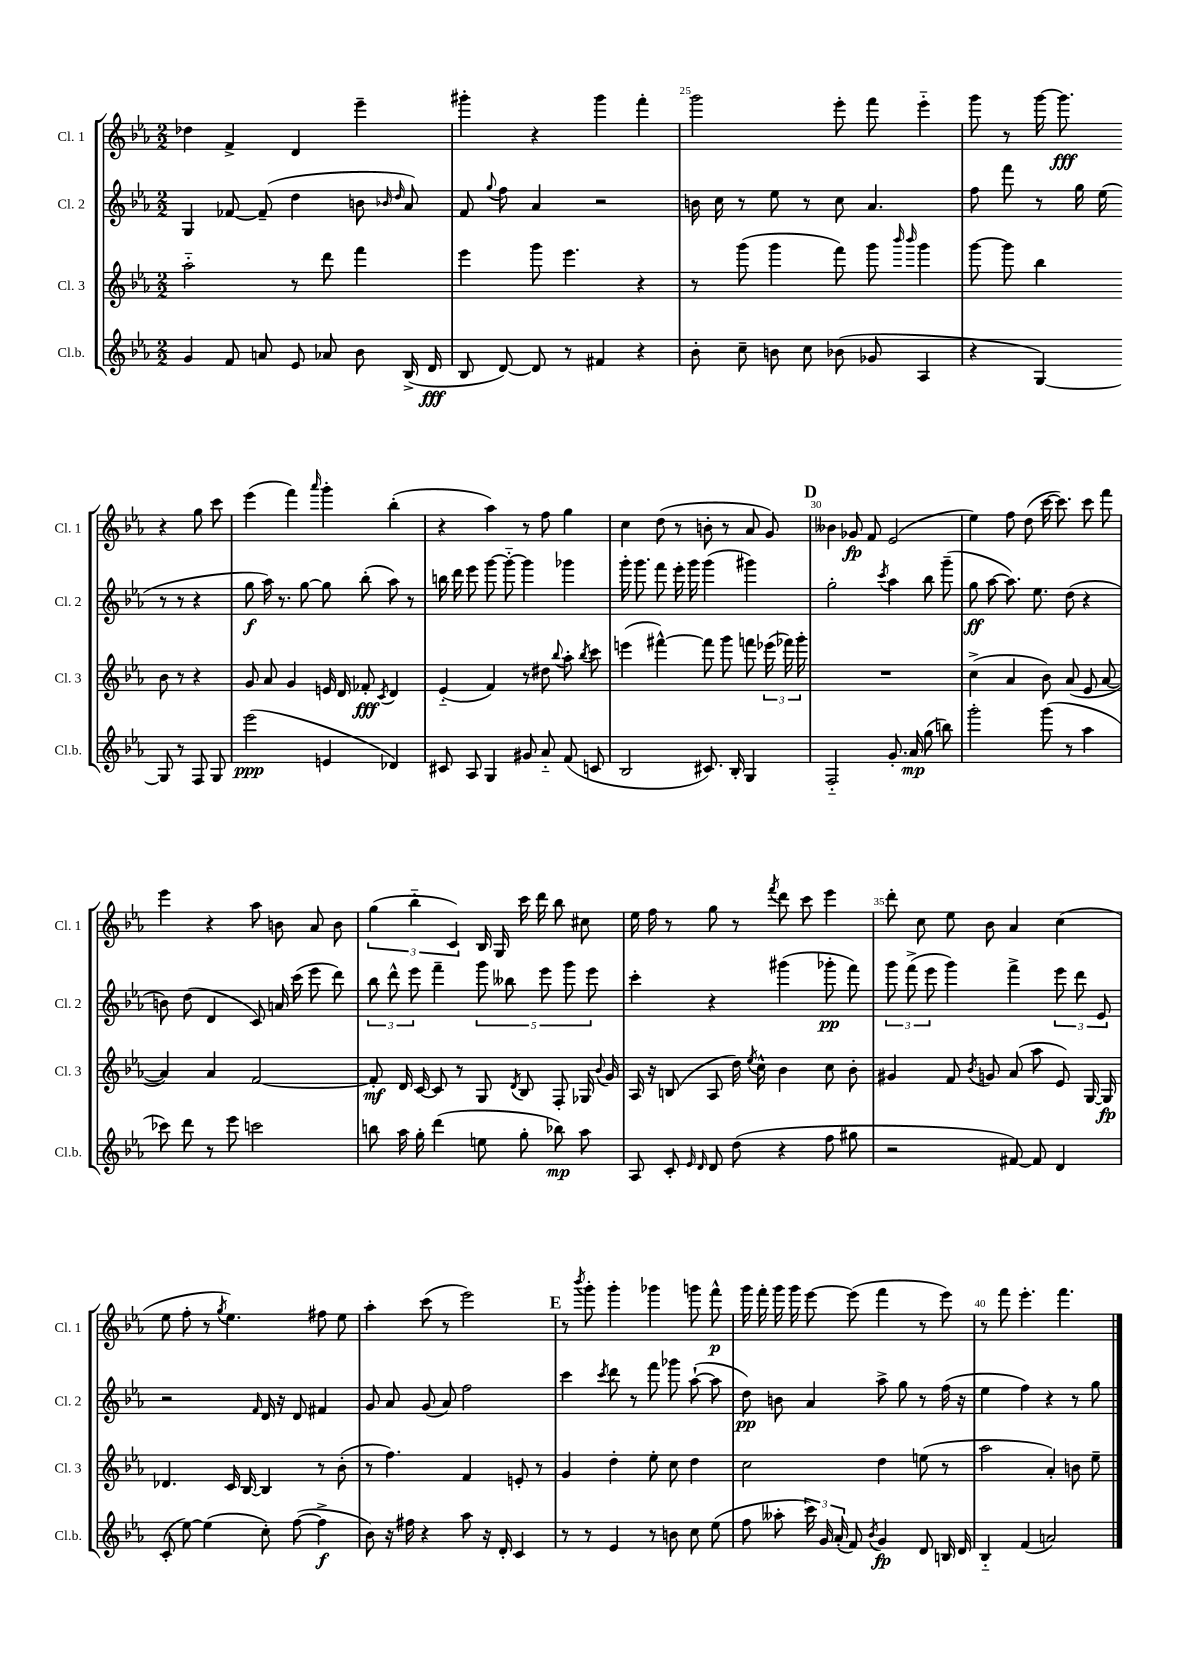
<<
\new StaffGroup <<
\new Staff = "s0" \with { instrumentName = "Cl. 1" shortInstrumentName = "Cl. 1" } {
    \clef treble \key ees \major \numericTimeSignature \time 2/2
    \autoBeamOff des''4 f'4-> d'4 ees'''4-- |
    gis'''4-. r4 gis'''4 f'''4-. |
    g'''2 ees'''8-. f'''8 ees'''4-_ |
    g'''8 r8 g'''16~ g'''8.\fff r4 g''8 c'''8 |
    ees'''4( f'''4) \grace { aes'''16 } g'''4-. bes''4-.( |
    r4 aes''4) r8 f''8 g''4 |
    c''4 d''8( r8 b'8-. r8 aes'8 g'8) |
    \mark \markup { \bold "D" } beses'4 ges'8\fp f'8 ees'2( |
    ees''4) f''8 d''8( c'''16~ c'''8.) c'''8 f'''8 |
    ees'''4 r4 aes''8 b'8 aes'8 b'8 |
    \tuplet 3/2 { g''4( bes''4-_ c'4) } bes16 g16 c'''16 d'''16 bes''8 cis''8 |
    ees''16 f''16 r8 g''8 r8 \acciaccatura { f'''8 } d'''8 c'''8 ees'''4 |
    d'''8-. c''8 ees''8 bes'8 aes'4 c''4( |
    ees''8 f''8-. r8 \acciaccatura { g''8 } ees''4.) fis''8 ees''8 |
    aes''4-. c'''8( r8 ees'''2) |
    \mark \markup { \bold "E" } r8 \acciaccatura { bes'''8 } g'''8-. g'''4-. ges'''4 g'''8 f'''8-^\p |
    g'''16 f'''16-. g'''16 g'''16 ees'''8~ ees'''8( f'''4 r8 ees'''8) |
    r8 f'''8 ees'''4.-. f'''4. \bar "|." |
}
\new Staff = "s1" \with { instrumentName = "Cl. 2" shortInstrumentName = "Cl. 2" } {
    \clef treble \key ees \major \numericTimeSignature \time 2/2
    \autoBeamOff g4 fes'8~ fes'8--( d''4 b'8 \grace { bes'16 d''16 } aes'8) |
    f'8 \appoggiatura { g''8 } f''8 aes'4 r2 |
    b'16 c''16 r8 ees''8 r8 c''8 aes'4. |
    f''8 f'''8 r8 g''16 ees''16( r8 r8 r4 |
    g''8\f aes''16) r8. g''8~ g''8 bes''8-.( aes''8) r8 |
    b''16 d'''16 ees'''8 g'''8~ g'''8~-_ g'''4 ges'''4 |
    g'''16-. g'''8. f'''8 ees'''16-. g'''16 g'''4( gis'''4) |
    \mark \markup { \bold "D" } g''2-. \acciaccatura { c'''8 } aes''4 bes''8 g'''8--( |
    g''8\ff aes''8~ aes''8.) ees''8. d''8( r4 |
    b'8) d''8( d'4 c'8) a'16 c'''16( ees'''8 d'''8) |
    \tuplet 3/2 { bes''8 d'''8-^ ees'''8 } f'''4-- \tuplet 5/4 { g'''8 beses''8 ees'''8 g'''8 ees'''8 } |
    c'''4-. r4 gis'''4( ges'''8-.\pp f'''8) |
    \tuplet 3/2 { g'''8 f'''8->( ees'''8 } g'''4) f'''4-> \tuplet 3/2 { ees'''8 d'''8 ees'8 } |
    r2 \grace { f'16 } d'16 r16 d'8 fis'4 |
    g'8 aes'8 g'8( aes'8) f''2 |
    \mark \markup { \bold "E" } c'''4 \acciaccatura { c'''8 } d'''8 r8 f'''8 ges'''8 aes''8~-!( aes''8 |
    d''8\pp) b'8 aes'4 aes''8-> g''8 r8 f''16( r16 |
    ees''4 f''4) r4 r8 g''8 \bar "|." |
}
\new Staff = "s2" \with { instrumentName = "Cl. 3" shortInstrumentName = "Cl. 3" } {
    \clef treble \key ees \major \numericTimeSignature \time 2/2
    \autoBeamOff aes''2-_ r8 d'''8 f'''4 |
    ees'''4 g'''8 ees'''4. r4 |
    r8 g'''8( g'''4 f'''8) g'''8 \grace { bes'''16 bes'''16 } g'''4 |
    g'''8~ g'''8 bes''4 bes'8 r8 r4 |
    g'8 aes'8 g'4 e'16 d'16 fes'8-.\fff \acciaccatura { c'8 } d'4 |
    ees'4-_( f'4) r8 dis''8 \appoggiatura { bes''8 } aes''8-. \acciaccatura { bes''8 } c'''8 |
    e'''4( fis'''4~-^) fis'''8 g'''8 f'''8 \tuplet 3/2 { ees'''16( fes'''16) g'''16-. } |
    \mark \markup { \bold "D" } R1 |
    c''4->( aes'4 bes'8) aes'8( ees'8 aes'8~ |
    aes'4) aes'4 f'2~ |
    f'8-.\mf d'16 c'16~ c'8 r8 g8 \acciaccatura { d'8 } bes8 f8-. ges16 \appoggiatura { bes'8 } g'16 |
    aes16 r16 b8( aes8 d''16) \acciaccatura { ees''8 } c''16-^ bes'4 c''8 bes'8-. |
    gis'4 f'8 \acciaccatura { bes'8 } g'8 aes'8( aes''8 ees'8) g16~ g16\fp |
    des'4. c'16 bes16~ bes4 r8 bes'8-.( |
    r8 f''4.) f'4 e'8-. r8 |
    \mark \markup { \bold "E" } g'4 d''4-. ees''8-. c''8 d''4 |
    c''2 d''4 e''8( r8 |
    aes''2 aes'4-.) b'8 ees''8-- \bar "|." |
}
\new Staff = "s3" \with { instrumentName = "Cl.b." shortInstrumentName = "Cl.b." } {
    \clef treble \key ees \major \numericTimeSignature \time 2/2
    \autoBeamOff g'4 f'8 a'8 ees'8 aes'8 bes'8 bes16->( d'16\fff |
    bes8 d'8~) d'8 r8 fis'4 r4 |
    bes'8-. c''8-- b'8 c''8 bes'8( ges'8 aes4 |
    r4 g4~) g8 r8 f8 g8 |
    ees'''2\ppp( e'4 des'4) |
    cis'8 aes8 g4 gis'8 aes'8-_ f'8( c'8 |
    bes2 cis'8.) bes16-. g4 |
    \mark \markup { \bold "D" } f2-_ g'8.-. aes'16\mp g''8( b''8) |
    g'''2-. g'''8( r8 aes''4 |
    ces'''8) d'''8 r8 ees'''8 c'''2 |
    b''8 aes''16 g''16-. d'''4( e''8 g''8-. bes''8\mp) aes''8 |
    aes8 c'8-. \grace { ees'16 d'16 } d'8 d''8( r4 f''8 gis''8 |
    r2 fis'8~) fis'8 d'4 |
    c'8-.( ees''8~) ees''4( c''8-.) f''8~( f''4->\f |
    bes'8) r16 fis''16 r4 aes''8 r16 d'16-. c'4 |
    \mark \markup { \bold "E" } r8 r8 ees'4 r8 b'8 c''8 ees''8( |
    f''8 aeses''8-. \tuplet 3/2 { c'''16) g'16 aes'16-.( } f'8) \acciaccatura { bes'8 } g'4\fp d'8 b16 d'16 |
    bes4-_ f'4( a'2) \bar "|." |
}
>>
>>
\layout { \context { \Score currentBarNumber = #23 \override BarNumber.break-visibility = ##(#f #t #t) barNumberVisibility = #(every-nth-bar-number-visible 5) } }
